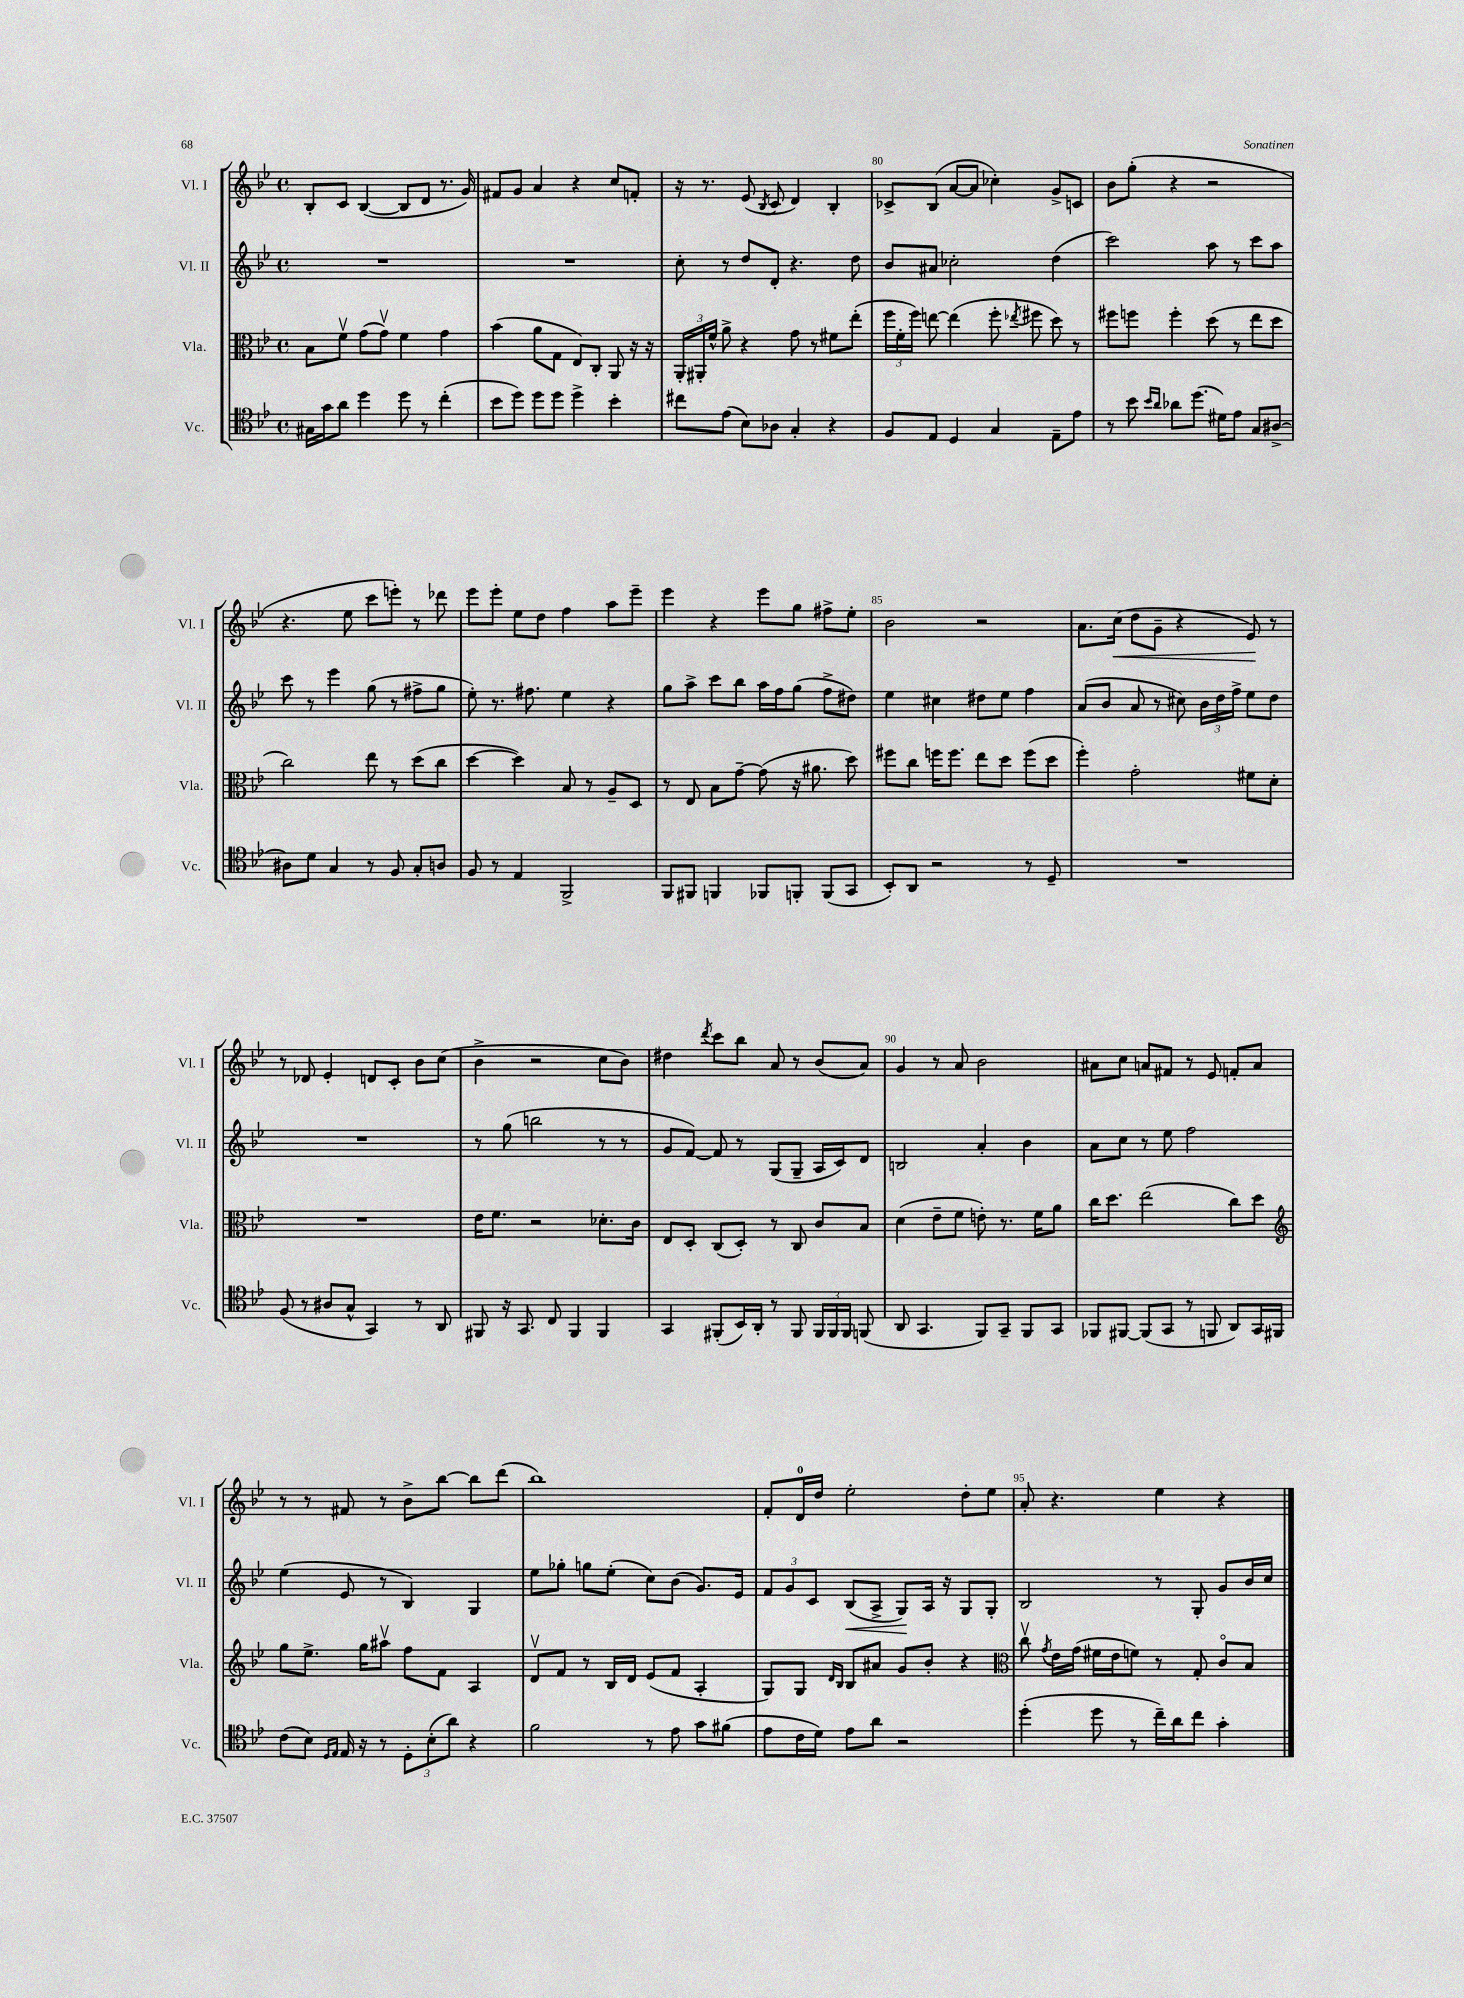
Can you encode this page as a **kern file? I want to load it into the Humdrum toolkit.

**kern	**kern	**kern	**dynam	**kern	**dynam
*part4	*part3	*part2	*part2	*part1	*part1
*staff4	*staff3	*staff2	*staff2	*staff1	*staff1
*I"Vc.	*I"Vla.	*I"Vl. II	*	*I"Vl. I	*
*I'Vc.	*I'Vla.	*I'Vl. II	*	*I'Vl. I	*
*clefC4	*clefC3	*clefG2	*	*clefG2	*
*k[b-e-]	*k[b-e-]	*k[b-e-]	*	*k[b-e-]	*
*M4/4	*M4/4	*M4/4	*	*M4/4	*
*met(c)	*met(c)	*met(c)	*	*met(c)	*
=77	=77	=77	=77	=77	=77
16G#X\LL	8B-\L	1r	.	8B-'/L	.
16g\J	.	.	.	.	.
8a\J	8fv\J	.	.	8c/J	.
4dd\	(8g\L	.	.	([4B-/	.
.	8gv\J)	.	.	.	.
8dd\	4f\	.	.	8B-/L]	.
8r	.	.	.	8d/J	.
(4cc'\	4g\	.	.	8.r	.
.	.	.	.	16g/)	.
=78	=78	=78	=78	=78	=78
8b-\L	(4b-\	1r	.	8f#X/L	.
8dd\J)	.	.	.	8g/J	.
8dd\L	8a\L	.	.	4a/	.
8dd\J	8G\J	.	.	.	.
4dd^\	8E-/L)	.	.	4r	.
.	8C'/J	.	.	.	.
4b-'\	8AA/	.	.	8cc/L	.
.	16r	.	.	8fn'/J	.
.	16r	.	.	.	.
=79	=79	=79	=79	=79	=79
8cc#X\L	24AA'/LL	8cc'\	.	16r	.
.	24AA#X'/	.	.	.	.
.	.	.	.	8.r	.
.	24f^^/JJ	.	.	.	.
(8e-\J	8a^\	8r	.	.	.
8B-\L)	4r	8dd/L	.	(8e-/	.
.	.	.	.	8qB-/	.
8A-X\J	.	8d'/J	.	8c/	.
4G'/	8g\	4.r	.	4d/)	.
.	8r	.	.	.	.
4r	8f#X\L	.	.	4B-'/	.
.	(8ee-'\J	8dd\	.	.	.
=80	=80	=80	=80	=80	=80
8F/L	24ff\LL	8b-/L	.	8c-X^/L	.
.	24f'\	.	.	.	.
.	24ff\JJ)	.	.	.	.
8E-/J	[8een\	8a#X/J	.	(8B-/J	.
4D/	(4ee\]	2cc-X'\	.	[8a/L	.
.	.	.	.	8a/J]	.
4G/	8ff'\	.	.	4cc-X'\)	.
.	8qee-X/	.	.	.	.
.	8ff#X\	.	.	.	.
8E-~\L	8dd\)	(4dd\	.	8g^/L	.
8e-\J	8r	.	.	8cn/J	.
=81	=81	=81	=81	=81	=81
8r	8ff#X\L	2ccc\)	.	8b-\L	.
8b-\	8ffn\J	.	.	(8gg'\J	.
16qqb-/LL	.	.	.	.	.
16qqa/JJ	.	.	.	.	.
8a-X\L	4ff'\	.	.	4r	.
(8.dd\J	.	.	.	.	.
.	(8dd\	8aa\	.	2r	.
16d#X\KL)	.	.	.	.	.
8e-\J	8r	8r	.	.	.
8G/L	8ee-\L	8ccc\L	.	.	.
[8A#X^/J	8dd\J	8aa\J	.	.	.
!!LO:LB:g=z
=82	=82	=82	=82	=82	=82
8A#X\L]	2cc\)	8ccc\	.	4.r	.
8d\J	.	8r	.	.	.
4G/	.	4eee-\	.	.	.
.	.	.	.	8ee-\	.
8r	8ee-\	(8gg\	.	8ccc\L	.
8F/	8r	8r	.	8eeen'\J)	.
8G'/L	(8dd\L	8ff#X^\L	.	8r	.
8An/J	8cc\J	8gg\J	.	8ddd-X\	.
=83	=83	=83	=83	=83	=83
8F/	[4dd\	8ee-'\)	.	8eee-\L	.
8r	.	8.r	.	8eee-'\J	.
4E-/	4dd\])	.	.	8ee-\L	.
.	.	8.ff#X\	.	.	.
.	.	.	.	8dd\J	.
2FF^/	8B-/	4ee-\	.	4ff\	.
.	8r	.	.	.	.
.	8A~/L	4r	.	8aa\L	.
.	8D/J	.	.	8eee-~\J	.
=84	=84	=84	=84	=84	=84
8FF/L	8r	8gg\L	.	4eee-\	.
8FF#X/J	8E-/	8aa^\J	.	.	.
4FFn/	8B-\L	8ccc\L	.	4r	.
.	[8g~\J	8bb-\J	.	.	.
8FF-X/L	(8g\]	16aa\LL	.	8eee-\L	.
.	.	16ff\J	.	.	.
8FFn'/J	16r	(8gg\J	.	8gg\J	.
.	8.a#X\	.	.	.	.
(8FF/L	.	8ff^\L	.	8ff#X^\L	.
8GG/J	8dd\)	8dd#X\J)	.	8ee-'\J	.
=85	=85	=85	=85	=85	=85
8BB-'/L)	8ff#X\L	4ee-\	.	2b-\	.
8AA/J	8cc\J	.	.	.	.
2r	16ffn\KL	4cc#X\	.	.	.
.	8.ff\J	.	.	.	.
.	8ee-\L	8dd#X\L	.	2r	.
.	8dd\J	8ee-\J	.	.	.
8r	(8ff\L	4ff\	.	.	.
8D~/	8dd\J	.	.	.	.
=86	=86	=86	=86	=86	=86
1r	4ff'\)	(8a/L	.	8.a\L	.
.	.	8b-/J	.	.	.
!	!	!	!	!	!LO:HP:b
.	.	.	.	(16cc\Jk	<
.	2g'\	8a/	.	8dd\L	.
.	.	8r	.	8g~\J	.
.	.	8cc#X\)	.	4r	.
.	.	24b-\LL	.	.	.
.	.	24dd\	.	.	.
.	.	24ff^\JJ	.	.	.
.	8f#X\L	8ee-\L	.	8e-/)	.
.	8d'\J	8dd\J	.	8r	[
!!LO:LB:g=z
=87	=87	=87	=87	=87	=87
(8F/	1r	1r	.	8r	.
8r	.	.	.	8d-X/	.
8A#X/L	.	.	.	4e-'/	.
8G^^/J	.	.	.	.	.
4GG/)	.	.	.	8dn/L	.
.	.	.	.	8c'/J	.
8r	.	.	.	8b-\L	.
8AA/	.	.	.	(8cc\J	.
=88	=88	=88	=88	=88	=88
8FF#X/	16e-\KL	8r	.	4b-^\	.
.	8.f\J	.	.	.	.
16r	.	(8gg\	.	.	.
8.GG/	.	.	.	.	.
.	2r	2bbn\	.	2r	.
8C/	.	.	.	.	.
4FF#/	.	.	.	.	.
4FF#/	8.d-X'\L	8r	.	8cc\L	.
.	.	8r	.	8b-\J)	.
.	16c\Jk	.	.	.	.
=89	=89	=89	=89	=89	=89
4GG/	8E-/L	8g/L	.	4dd#X\	.
.	8D'/J	[8f/J)	.	.	.
.	.	.	.	8qddd/	.
(8FF#X'/L	(8C/L	8f/]	.	8ccc\L	.
16BB-/L)	8D'/J)	8r	.	8bb-\J	.
16AA'/JJ	.	.	.	.	.
8r	8r	(8G/L	.	8a/	.
8FF#/	8C/	8G~/J	.	8r	.
24FF#/LL	8c/L	16A/LL	.	(8b-/L	.
24FF#/	.	.	.	.	.
.	.	16c/J)	.	.	.
24FF#/JJ	.	.	.	.	.
(8FFn/	8B-/J	8d/J	.	8a/J)	.
=90	=90	=90	=90	=90	=90
8AA/	(4d\	2Bn/	.	4g/	.
4.GG/	.	.	.	.	.
.	8e-~\L	.	.	8r	.
.	8f\J	.	.	8a/	.
8FF/L)	8en'\)	4a'/	.	2b-\	.
8GG~/J	8.r	.	.	.	.
8FF/L	.	4b-\	.	.	.
.	16f\KL	.	.	.	.
8GG/J	8a\J	.	.	.	.
=91	=91	=91	=91	=91	=91
8FF-X/L	16cc\KL	8a\L	.	8a#X\L	.
.	8.dd\J	.	.	.	.
[8FF#X/J	.	8cc\J	.	8cc\J	.
(8FF#/L]	(2ee-\	8r	.	8an/L	.
8GG/J	.	8ee-\	.	8f#X/J	.
8r	.	2ff\	.	8r	.
8FFn/	.	.	.	8e-/	.
8AA/L)	8cc\L)	.	.	8fn'/L	.
16GG/L	8dd\J	.	.	8a/J	.
16FF#X/JJ	.	.	.	.	.
!!LO:LB:g=z
=92	=92	=92	=92	=92	=92
*	*clefG2	*	*	*	*
(8c\L	8gg\L	(4ee-\	.	8r	.
8B-\J)	8.ee-^\J	.	.	8r	.
16qqD/LL	.	.	.	.	.
16qqE-/JJ	.	.	.	.	.
16E-/	.	8e-/	.	8f#X/	.
16r	16gg\KL	.	.	.	.
8r	8aa#Xv\J	8r	.	8r	.
12D'\L	8ff\L	4B-/)	.	8b-^\L	.
(12B-'\	.	.	.	.	.
.	8f\J	.	.	[8bb-\J	.
12a\J)	.	.	.	.	.
4r	4A/	4G/	.	8bb-\L]	.
.	.	.	.	(8ddd\J	.
=93	=93	=93	=93	=93	=93
2f\	8dv/L	8ee-\L	.	1bb-)	.
.	8f/J	8gg-X'\J	.	.	.
.	8r	8ggn\L	.	.	.
.	16B-/LL	(8ee-'\J	.	.	.
.	16d/JJ	.	.	.	.
8r	(8e-/L	8cc\L)	.	.	.
8e-\	8f/J	(8b-\J	.	.	.
8g\L	4A'/	8.g/L)	.	.	.
(8f#X\J	.	.	.	.	.
.	.	16e-/Jk	.	.	.
=94	=94	=94	=94	=94	=94
8e-\L	8G/L)	12f/L	.	8f'/L	.
.	.	12g/	.	.	.
16c\L	8G/J	.	.	16d/L	.
.	.	12c/J	.	.	.
16d\JJ)	.	.	.	16dd/JJ	.
.	16qqd/LL	.	.	.	.
.	16qqB-/JJ	.	.	.	.
!	!	!	!LO:HP:b	!	!
8e-\L	8B-/L	(8B-/L	<	2ee-'\	.
8a\J	8a#X/J	8A^/J	.	.	.
2r	8g/L	8G/L)	.	.	.
.	8b-'/J	16A/Jk	[	.	.
.	.	16r	.	.	.
.	4r	8G/L	.	8dd'\L	.
.	.	8G'/J	.	8ee-\J	.
=95	=95	=95	=95	=95	=95
*	*clefC3	*	*	*	*
(4dd'\	8ccv\	2B-/	.	8a'/	.
.	8qg/	.	.	.	.
.	16e-\LL	.	.	4.r	.
.	(16g\JJ	.	.	.	.
8dd\	16f#X\LL	.	.	.	.
.	16e-\J	.	.	.	.
8r	8fn\J)	.	.	.	.
16cc~\LL)	8r	8r	.	4ee-\	.
16a\J	.	.	.	.	.
8cc\J	8G'/	8G'/	.	.	.
4g'\	8c/L	8g/L	.	4r	.
.	8B-/J	16b-/L	.	.	.
.	.	16cc/JJ	.	.	.
==	==	==	==	==	==
*-	*-	*-	*-	*-	*-
